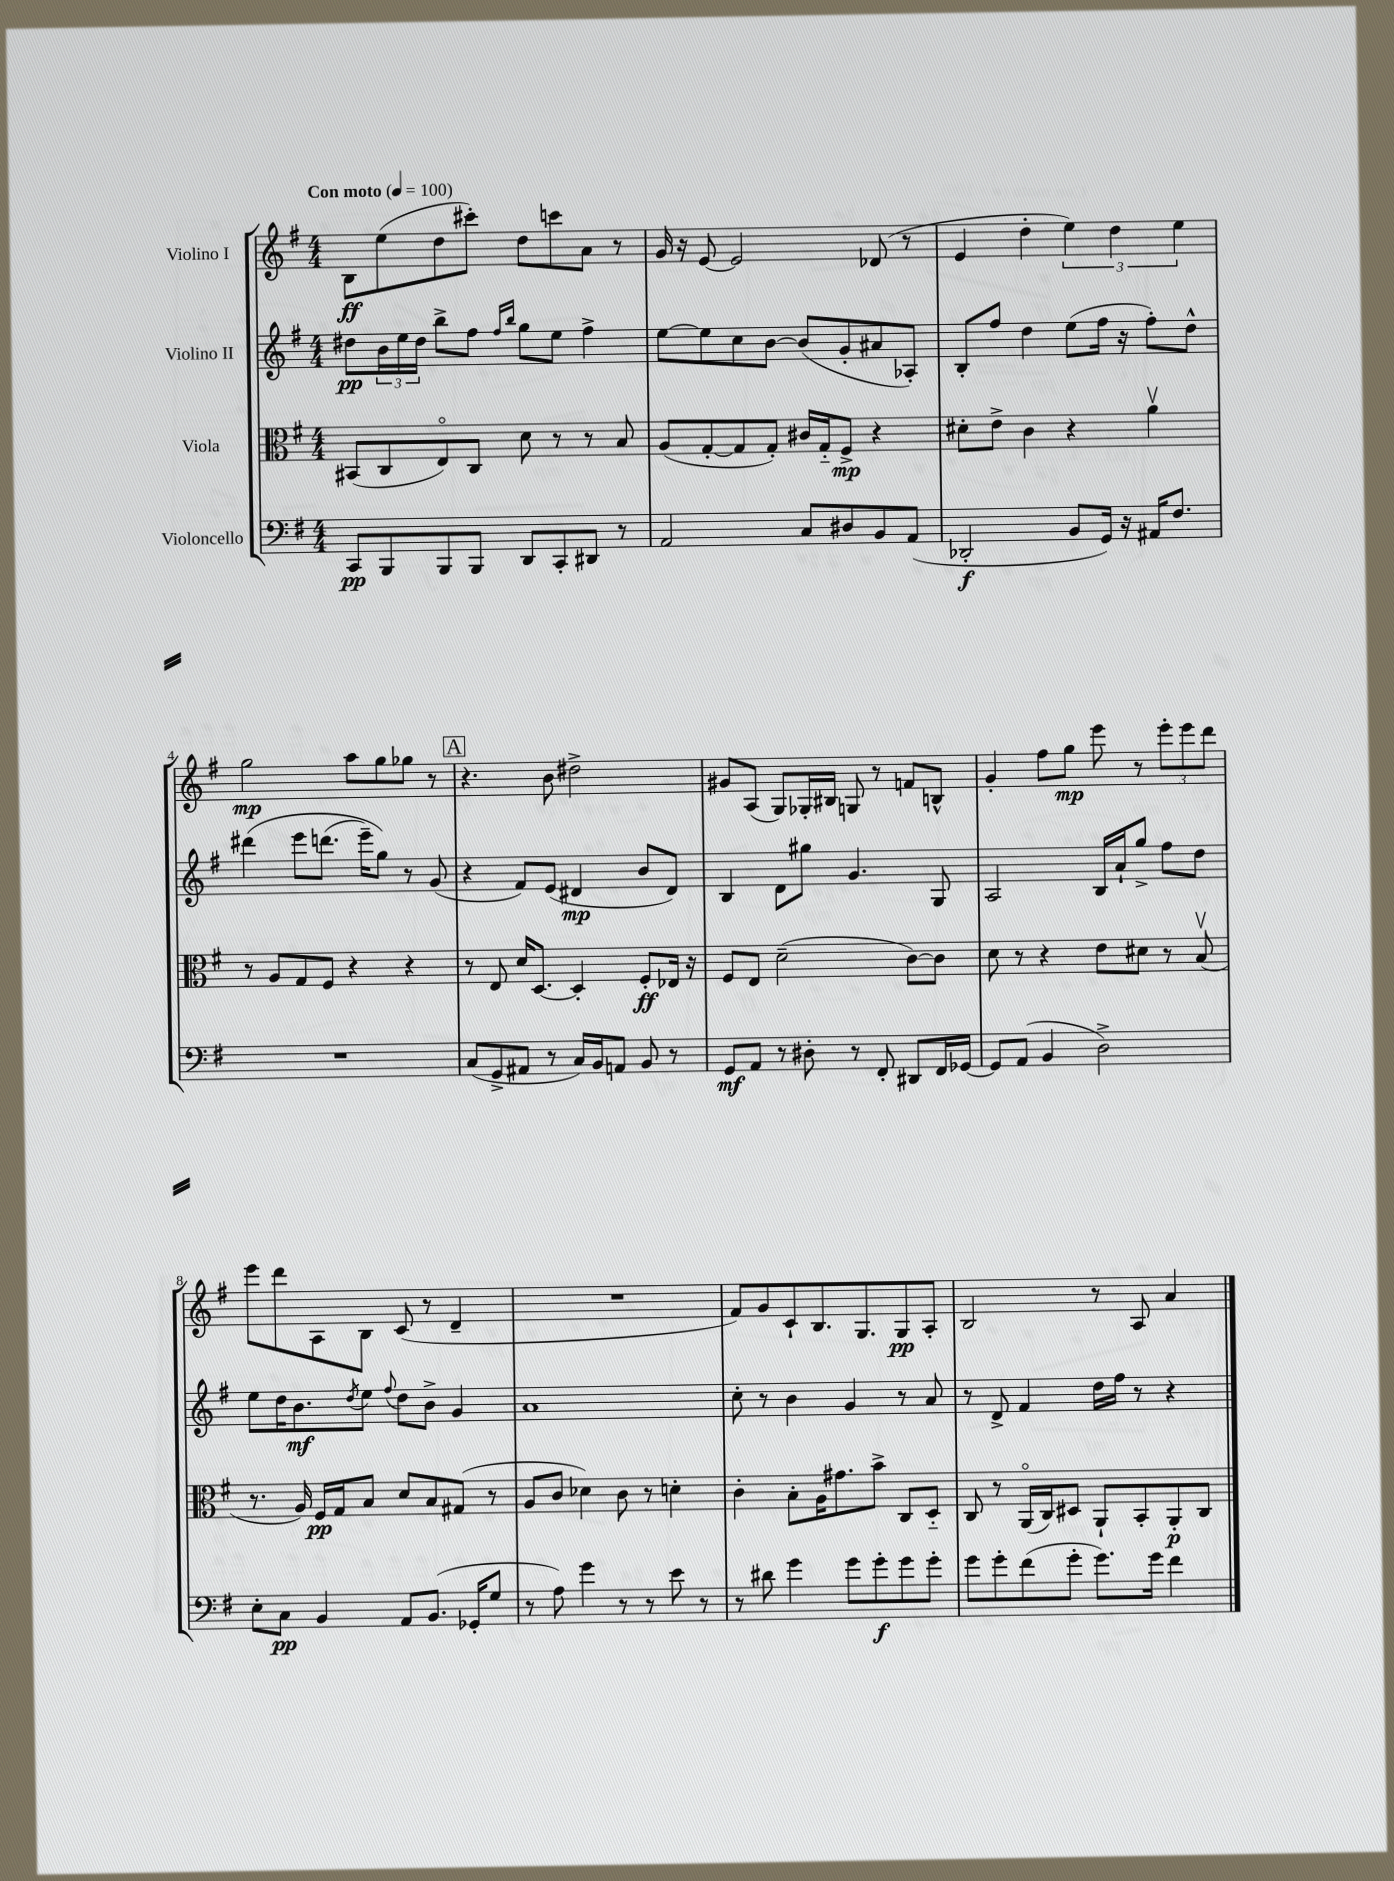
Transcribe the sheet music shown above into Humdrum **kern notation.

**kern	**dynam	**kern	**dynam	**kern	**dynam	**kern	**dynam
*part4	*part4	*part3	*part3	*part2	*part2	*part1	*part1
*staff4	*staff4	*staff3	*staff3	*staff2	*staff2	*staff1	*staff1
*I"Violoncello	*	*I"Viola	*	*I"Violino II	*	*I"Violino I	*
*clefF4	*	*clefC3	*	*clefG2	*	*clefG2	*
*k[f#]	*	*k[f#]	*	*k[f#]	*	*k[f#]	*
*M4/4	*	*M4/4	*	*M4/4	*	*M4/4	*
*MM100	*	*MM100	*	*MM100	*	*MM100	*
=1	=1	=1	=1	=1	=1	=1	=1
!	!	!	!	!	!	!LO:TX:a:B:t=Con moto	!
8CC/L	pp	(8BB#X/L	.	8dd#X\L	pp	8B\L	ff
8BBB/	.	8C/	.	24b\L	.	(8ee\	.
.	.	.	.	24ee\	.	.	.
.	.	.	.	24dd#\JJ	.	.	.
8BBB/	.	8E/)	.	8bb^\L	.	8dd\	.
8BBB/J	.	8C/J	.	8ff#\J	.	8ccc#X'\J)	.
.	.	.	.	16qqff#/LL	.	.	.
.	.	.	.	16qqbb/JJ	.	.	.
8DD/L	.	8d\	.	8gg\L	.	8dd\L	.
8CC'/	.	8r	.	8ee\J	.	8cccn\	.
8DD#X/J	.	8r	.	4ff#^\	.	8a\J	.
8r	.	8B/	.	.	.	8r	.
=2	=2	=2	=2	=2	=2	=2	=2
2AA/	.	(8A/L	.	[8ee\L	.	16g/	.
.	.	.	.	.	.	16r	.
.	.	[8G'/	.	8ee\]	.	[8e/	.
.	.	8G/]	.	8cc\	.	2e/]	.
.	.	8G'/J)	.	[8b\J	.	.	.
8C/L	.	16c#X/LL	.	(8b/L]	.	.	.
.	.	16G/J	.	.	.	.	.
8D#X/	.	8F#^/J	mp	8g'/	.	.	.
8BB/	.	4r	.	8a#X/	.	(8d-X/	.
(8AA/J	.	.	.	8A-X'/J)	.	8r	.
=3	=3	=3	=3	=3	=3	=3	=3
2DD-X'/	f	8d#X'\L	.	8B'/L	.	4e/	.
.	.	8e^\J	.	8ff#/J	.	.	.
.	.	4c\	.	4dd\	.	4dd'\	.
8BB/L	.	4r	.	(8ee\L	.	6ee\)	.
16GG/Jk)	.	.	.	16ff#\Jk	.	.	.
.	.	.	.	.	.	6dd\	.
16r	.	.	.	16r	.	.	.
16AA#X/KL	.	4av\	.	8ff#'\L)	.	.	.
8.F#/J	.	.	.	.	.	.	.
.	.	.	.	.	.	6ee\	.
.	.	.	.	8dd^^\J	.	.	.
!!LO:LB:g=z
=4	=4	=4	=4	=4	=4	=4	=4
1r	.	8r	.	(4ddd#X\	.	2gg\	mp
.	.	8A/L	.	.	.	.	.
.	.	8G/	.	8eee\L	.	.	.
.	.	8F#/J	.	(8.dddn\J	.	.	.
.	.	4r	.	.	.	8aa\L	.
.	.	.	.	16eee~\KL)	.	.	.
.	.	.	.	8gg\J)	.	8gg\	.
.	.	4r	.	8r	.	8gg-X\J	.
.	.	.	.	(8g/	.	8r	.
!!LO:REH:place=s1:t=A
=5	=5	=5	=5	=5	=5	=5	=5
(8C/L	.	8r	.	4r	.	4.r	.
8GG^/	.	8E/	.	.	.	.	.
8AA#X/J	.	16d/KL	.	8f#/L)	.	.	.
.	.	[8.D/J	.	.	.	.	.
8r	.	.	.	(8e/J	.	8b\	.
16C/LL)	.	4D'/]	.	4d#X/	mp	2dd#X^\	.
16BB/J	.	.	.	.	.	.	.
8AAn/J	.	.	.	.	.	.	.
8BB/	.	8F#'/L	ff	8b/L	.	.	.
8r	.	16E-X/Jk	.	8d#/J)	.	.	.
.	.	16r	.	.	.	.	.
=6	=6	=6	=6	=6	=6	=6	=6
8GG/L	mf	8F#/L	.	4B/	.	8g#X/L	.
8AA/J	.	8E/J	.	.	.	(8A/J	.
8r	.	(2d~\	.	8d\L	.	8G/L)	.
8D#X'\	.	.	.	8gg#X\J	.	16G-X'/L	.
.	.	.	.	.	.	16B#X/JJ	.
8r	.	.	.	4.g/	.	8Gn/	.
8FF#'/	.	.	.	.	.	8r	.
8DD#X/L	.	[8c\L)	.	.	.	8fn/L	.
16FF#/L	.	8c\J]	.	8G/	.	8Bn^^/J	.
[16GG-X/JJ	.	.	.	.	.	.	.
=7	=7	=7	=7	=7	=7	=7	=7
8GG-/L]	.	8d\	.	2A/	.	4g'/	.
(8AA/J	.	8r	.	.	.	.	.
4BB/	.	4r	.	.	.	8ff#\L	.
.	.	.	.	.	.	8gg\J	mp
2D^\)	.	8e\L	.	16B/LL	.	8eee\	.
.	.	.	.	16a`/J	.	.	.
.	.	8d#X\J	.	8gg^/J	.	8r	.
.	.	8r	.	8ff#\L	.	12eee'\L	.
.	.	.	.	.	.	12eee\	.
.	.	(8Bv/	.	8dd\J	.	.	.
.	.	.	.	.	.	12ddd\J	.
!!LO:LB:g=z
=8	=8	=8	=8	=8	=8	=8	=8
8E'\L	.	8.r	.	8ee\L	.	8eee\L	.
8C\J	pp	.	.	16dd\K	.	8ddd\	.
.	.	16A/)	.	8.b\	mf	.	.
4BB/	.	16F#/LL	pp	.	.	8A\	.
.	.	16G/J	.	.	.	.	.
.	.	.	.	8qdd/	.	.	.
.	.	8B/J	.	8ee\J	.	8B\J	.
.	.	.	.	8qqff#/	.	.	.
8AA/L	.	8d/L	.	8dd\L	.	(8c/	.
(8.BB/J	.	8B/	.	8b^\J	.	8r	.
.	.	(8G#X/J	.	4g/	.	4d~/	.
16GG-X'/KL	.	.	.	.	.	.	.
8G/J	.	8r	.	.	.	.	.
=9	=9	=9	=9	=9	=9	=9	=9
8r	.	8A/L	.	1a	.	1r	.
8A\)	.	8c/J	.	.	.	.	.
4g\	.	4d-X\)	.	.	.	.	.
8r	.	8c\	.	.	.	.	.
8r	.	8r	.	.	.	.	.
8e\	.	4dn'\	.	.	.	.	.
8r	.	.	.	.	.	.	.
=10	=10	=10	=10	=10	=10	=10	=10
8r	.	4c'\	.	8cc'\	.	8f#/L)	.
8d#X\	.	.	.	8r	.	8g/	.
4g\	.	8B'\L	.	4b\	.	8c`/	.
.	.	16A\K	.	.	.	8.B/	.
.	.	8.g#X\	.	.	.	.	.
8g\L	.	.	.	4g/	.	.	.
.	.	.	.	.	.	8.G/	.
8g'\	f	8b^\J	.	.	.	.	.
8g\	.	8C/L	.	8r	.	8G/	pp
8g'\J	.	8D/J	.	8a/	.	8A'/J	.
=11	=11	=11	=11	=11	=11	=11	=11
8g\L	.	8C/	.	8r	.	2B/	.
8g'\	.	8r	.	8d^/	.	.	.
(8f#\	.	(16AA/LL	.	4f#/	.	.	.
.	.	16C/J)	.	.	.	.	.
8g'\J	.	8D#X/J	.	.	.	.	.
8.g\L)	.	8AA`/L	.	16dd\LL	.	8r	.
.	.	.	.	16ff#\JJ	.	.	.
.	.	8BB'/	.	8r	.	8A/	.
16g\Jk	.	.	.	.	.	.	.
4f#\	.	8AA'/	p	4r	.	4a/	.
.	.	8C/J	.	.	.	.	.
==	==	==	==	==	==	==	==
*-	*-	*-	*-	*-	*-	*-	*-
